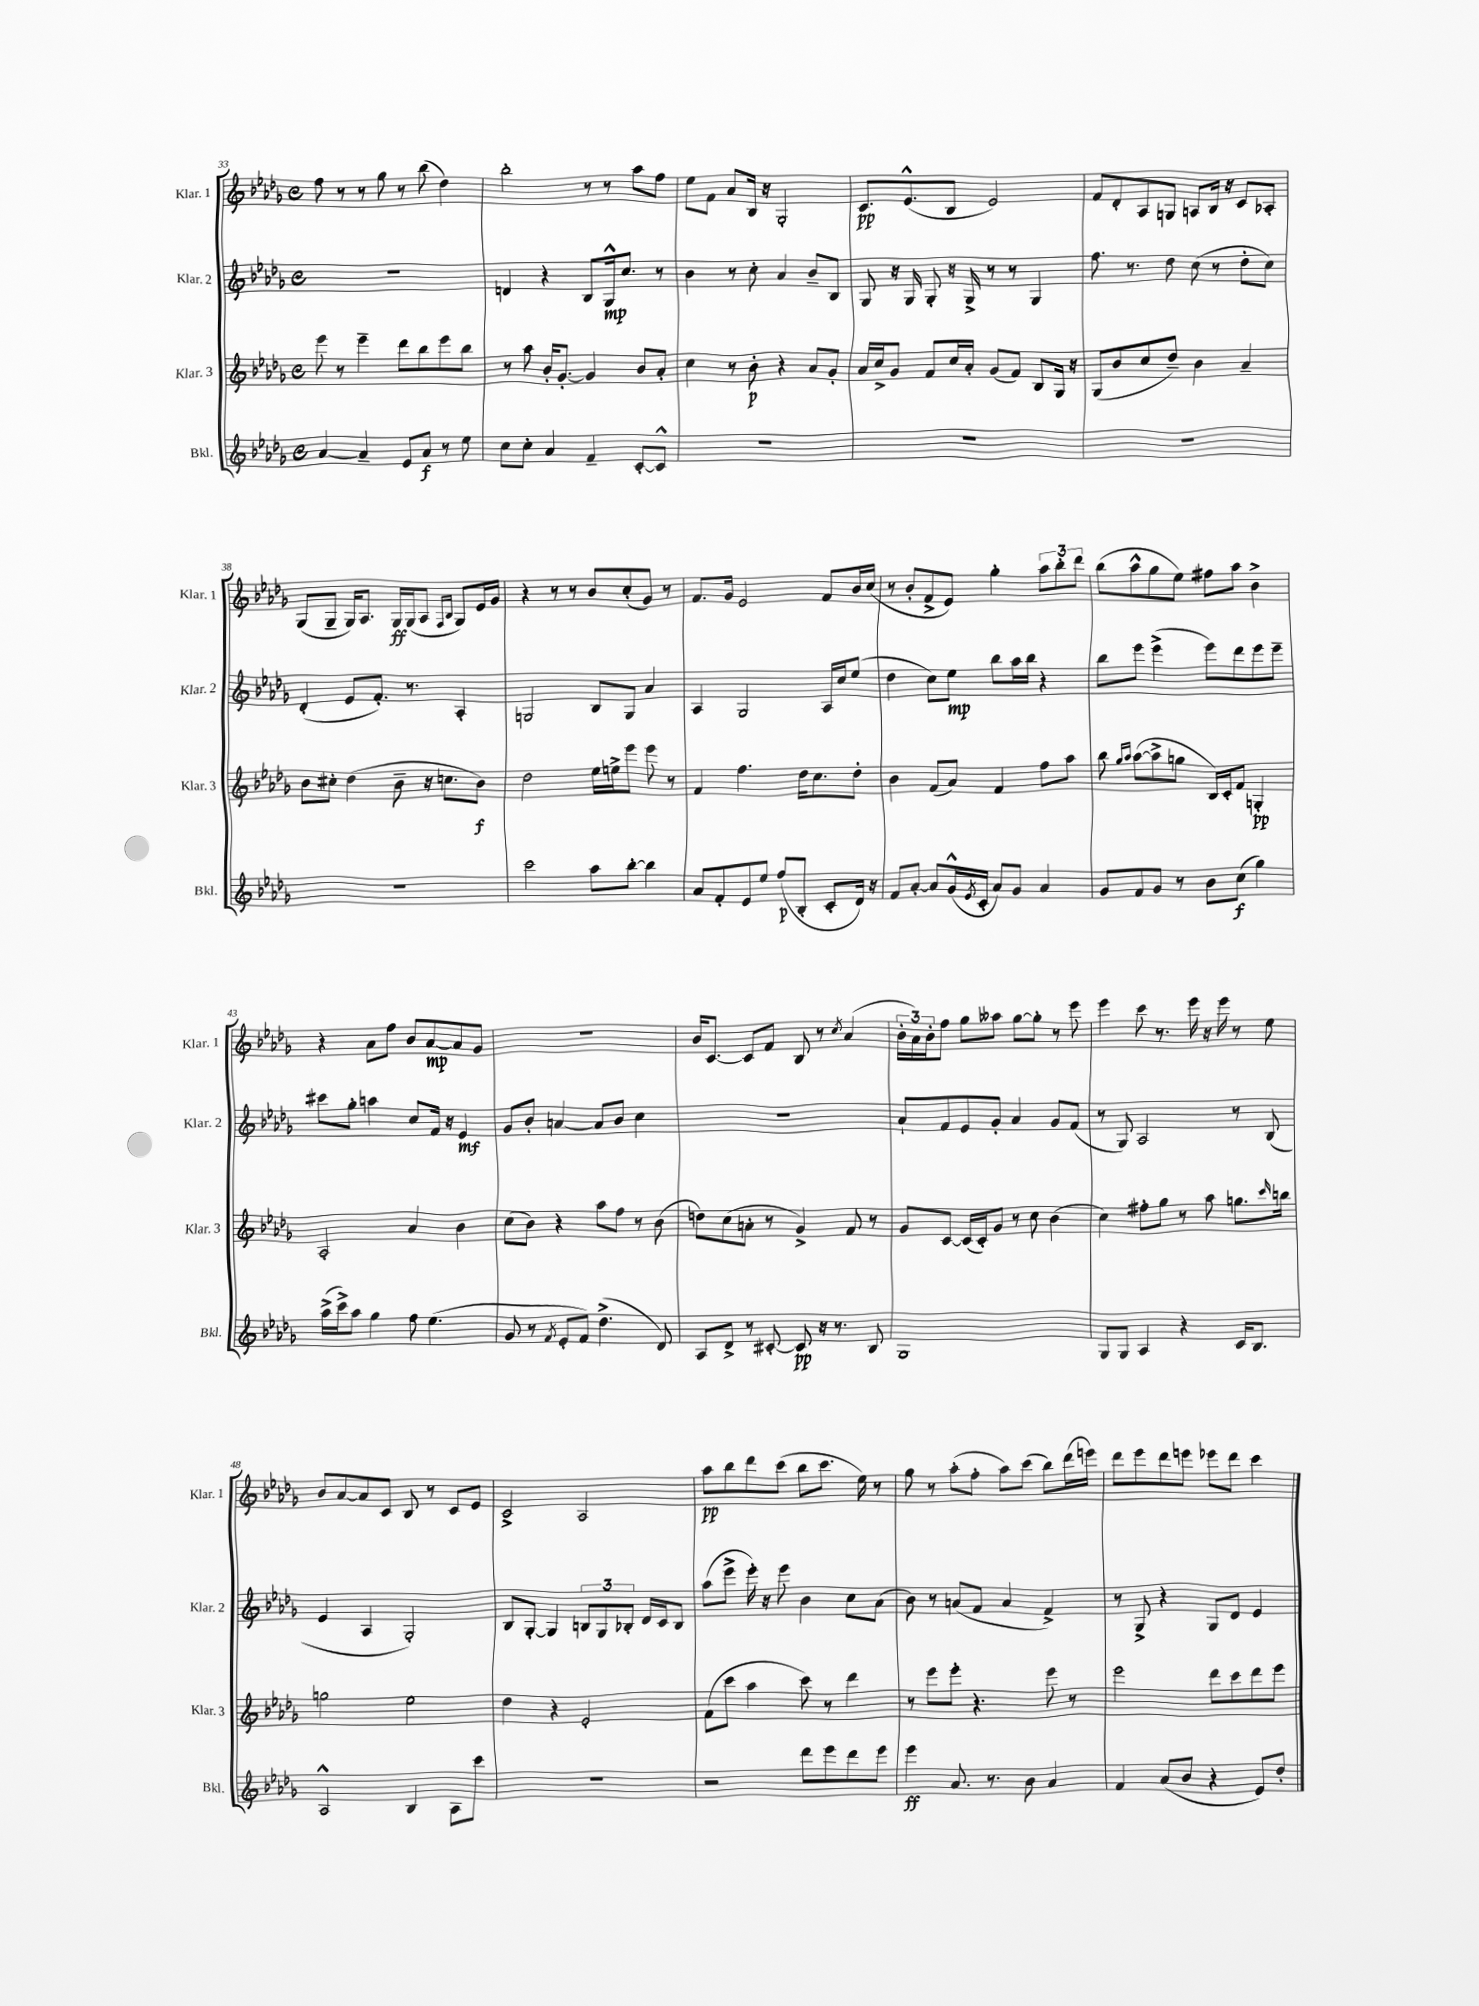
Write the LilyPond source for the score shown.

<<
\new StaffGroup <<
\new Staff = "s0" \with { instrumentName = "Klar. 1" shortInstrumentName = "Klar. 1" } {
    \clef treble \key des \major \defaultTimeSignature \time 4/4
    f''8 r8 r8 ges''8 r8 bes''8( des''4) |
    bes''2-. r8 r8 aes''8 f''8 |
    ees''8 f'8 aes'8 bes16 r16 ges2-. |
    c'8.\pp ees'8.-^( bes8 ees'2) |
    f'8 des'8-. aes8 g8 a8 bes16 r16 c'8 aes8-. |
    ges8( ges8-- ges16) aes8. ges16\ff ges16( aes8 \grace { f16 bes16 } ges8) ees'16 ges'16 |
    r4 r8 r8 bes'8 c''8-.( ges'8) r8 |
    f'8. ges'16 ees'2 f'8 bes'16 c''16( |
    r8 bes'8-. f'8-> ees'8) ges''4-. \tuplet 3/2 { aes''8 bes''8-. des'''8 } |
    bes''8( aes''8-^ ges''8 ees''8) fis''8 aes''8 bes'4-> |
    r4 aes'8 f''8 bes'8 aes'8~\mp aes'8 ges'8 |
    R1 |
    bes'16 c'8.~ c'8 f'8 bes8 r8 \acciaccatura { c''8 } aes'4( |
    \tuplet 3/2 { bes'16-. aes'16) bes'16-. } f''8 ges''8 aeses''8 ges''8~ ges''8-. r8 ees'''8 |
    ees'''4 c'''8 r8. ees'''16 r16 ees'''16 r8 ees''8 |
    bes'8 aes'8~ aes'8 c'8 bes8 r8 c'8 ees'8 |
    c'2-> aes2 |
    aes''8\pp bes''8 des'''8 c'''8( bes''8 c'''8. ees''16) r8 |
    ges''8 r8 aes''8-.( f''8-. aes''8) c'''8( bes''8) des'''16( e'''16) |
    des'''8 ees'''8 des'''8 e'''8 ees'''8 des'''8 c'''4 \bar "|." |
}
\new Staff = "s1" \with { instrumentName = "Klar. 2" shortInstrumentName = "Klar. 2" } {
    \clef treble \key des \major \defaultTimeSignature \time 4/4
    R1 |
    d'4 r4 bes8 ges16-^\mp c''8. r8 |
    bes'4 r8 c''8-. aes'4 bes'8-- bes8 |
    ges8 r16 ges16 ges8-. r16 ges16-> r8 r8 ges4 |
    f''8. r8. des''8 c''8( r8 des''8-. c''8) |
    des'4-.( ees'8 f'8.-.) r8. aes4-. |
    g2 bes8 g8 aes'4 |
    aes4 ges2 aes16 c''16 ees''8( |
    des''4 c''8) ees''8\mp bes''8 aes''16 bes''16 r4 |
    bes''8 ees'''8 ees'''4->( ees'''8) des'''8 ees'''8 ees'''8-- |
    cis'''8 ges''8-. a''4 c''8 f'16 r16 ees'4\mf |
    ges'8 bes'8-. a'4~ a'8 bes'8 c''4 |
    R1 |
    aes'8-! f'8 ees'8 ges'8-. aes'4 ges'8 f'8( |
    r8 ges8) aes2 r8 bes8( |
    ees'4 aes4 ges2-.) |
    bes8 ges8~-. ges4 \tuplet 3/2 { b8 ges8 bes8-. } des'16 c'16 bes8 |
    aes''8( ees'''8-> ees'''16-.) r16 ees'''8 bes'4 c''8 aes'8( |
    bes'8) r8 a'8( f'8 a'4 f'4->) |
    r8 ges8-> r4 ges8 des'8 ees'4 \bar "|." |
}
\new Staff = "s2" \with { instrumentName = "Klar. 3" shortInstrumentName = "Klar. 3" } {
    \clef treble \key des \major \defaultTimeSignature \time 4/4
    ees'''8 r8 ees'''4-- des'''8 bes''8 ees'''8 bes''8 |
    r8 aes''8 bes'16-. ges'8.~-. ges'4 bes'8 aes'8-. |
    c''4 r8 bes'8-.\p r4 aes'8 ges'8-. |
    aes'16 c''16-> ges'8 f'8 c''16 aes'16-. ges'8( f'8) bes8 ges16 r16 |
    ges8( bes'8 c''8 des''8--) bes'4 aes'4-- |
    bes'8 cis''8-. des''4( bes'8-- r16 c''8. bes'8\f) |
    des''2 ees''16 e''16-> ees'''8 ees'''8 r8 |
    f'4 f''4. des''16 c''8. des''8-. |
    bes'4 f'8( aes'8) f'4 f''8 aes''8 |
    bes''8 \grace { ges''16 aes''16 } aes''8~( aes''8-> g''8 bes16) c'16-. f'8 g4-.\pp |
    aes2-. aes'4 bes'4 |
    c''8( bes'8) r4 aes''8 f''8 r8 bes'8( |
    d''8) c''8( a'8-. r8 ges'4->) f'8 r8 |
    ges'8 c'8~ c'16( c'16-.) ges'8 r8 c''8 bes'4( |
    c''4) fis''8-. ges''8 r8 aes''8 g''8. \grace { c'''16 } b''16 |
    g''2 ees''2 |
    des''4 r4 ees'2-. |
    f'8( c'''8 aes''4 c'''8) r8 des'''4 |
    r8 ees'''8 ees'''8-. r4. ees'''8 r8 |
    ees'''2 des'''8 c'''8 des'''8 ees'''8 \bar "|." |
}
\new Staff = "s3" \with { instrumentName = "Bkl." shortInstrumentName = "Bkl." } {
    \clef treble \key des \major \defaultTimeSignature \time 4/4
    aes'4~ aes'4-- ees'8 aes'8\f r8 ees''8 |
    c''8 c''8-. aes'4 f'4-- c'8~-. c'8-^ |
    R1 |
    R1 |
    R1 |
    R1 |
    c'''2 aes''8 bes''8~-. bes''4 |
    aes'8 f'8-. ees'8 ees''8 f''8\p( bes8-. c'8-. des'16) r16 |
    f'8 aes'8~-. aes'8 ges'16-^( \acciaccatura { ees'8 } c'16-. aes'8) ges'8 aes'4 |
    ges'8 f'8 ges'8 r8 bes'8 c''8\f( ges''4) |
    aes''16->( c'''16->) aes''8 ges''4 f''8 ees''4.( |
    ges'8 r8 \acciaccatura { f'8 } ees'8-. f'8) des''4.->( des'8) |
    aes8 des'8-> r8 cis'8~-. cis'8\pp r16 r8. bes8 |
    ges1 |
    ges8 ges8 aes4 r4 c'16 bes8. |
    aes2-^ bes4 aes8 c'''8 |
    R1 |
    r2 des'''8 ees'''8 des'''8 ees'''8 |
    ees'''4\ff aes'8. r8. bes'8 aes'4 |
    f'4 aes'8( bes'8 r4 ees'8) des''8-. \bar "|." |
}
>>
>>
\layout { \context { \Score currentBarNumber = #33 } }
